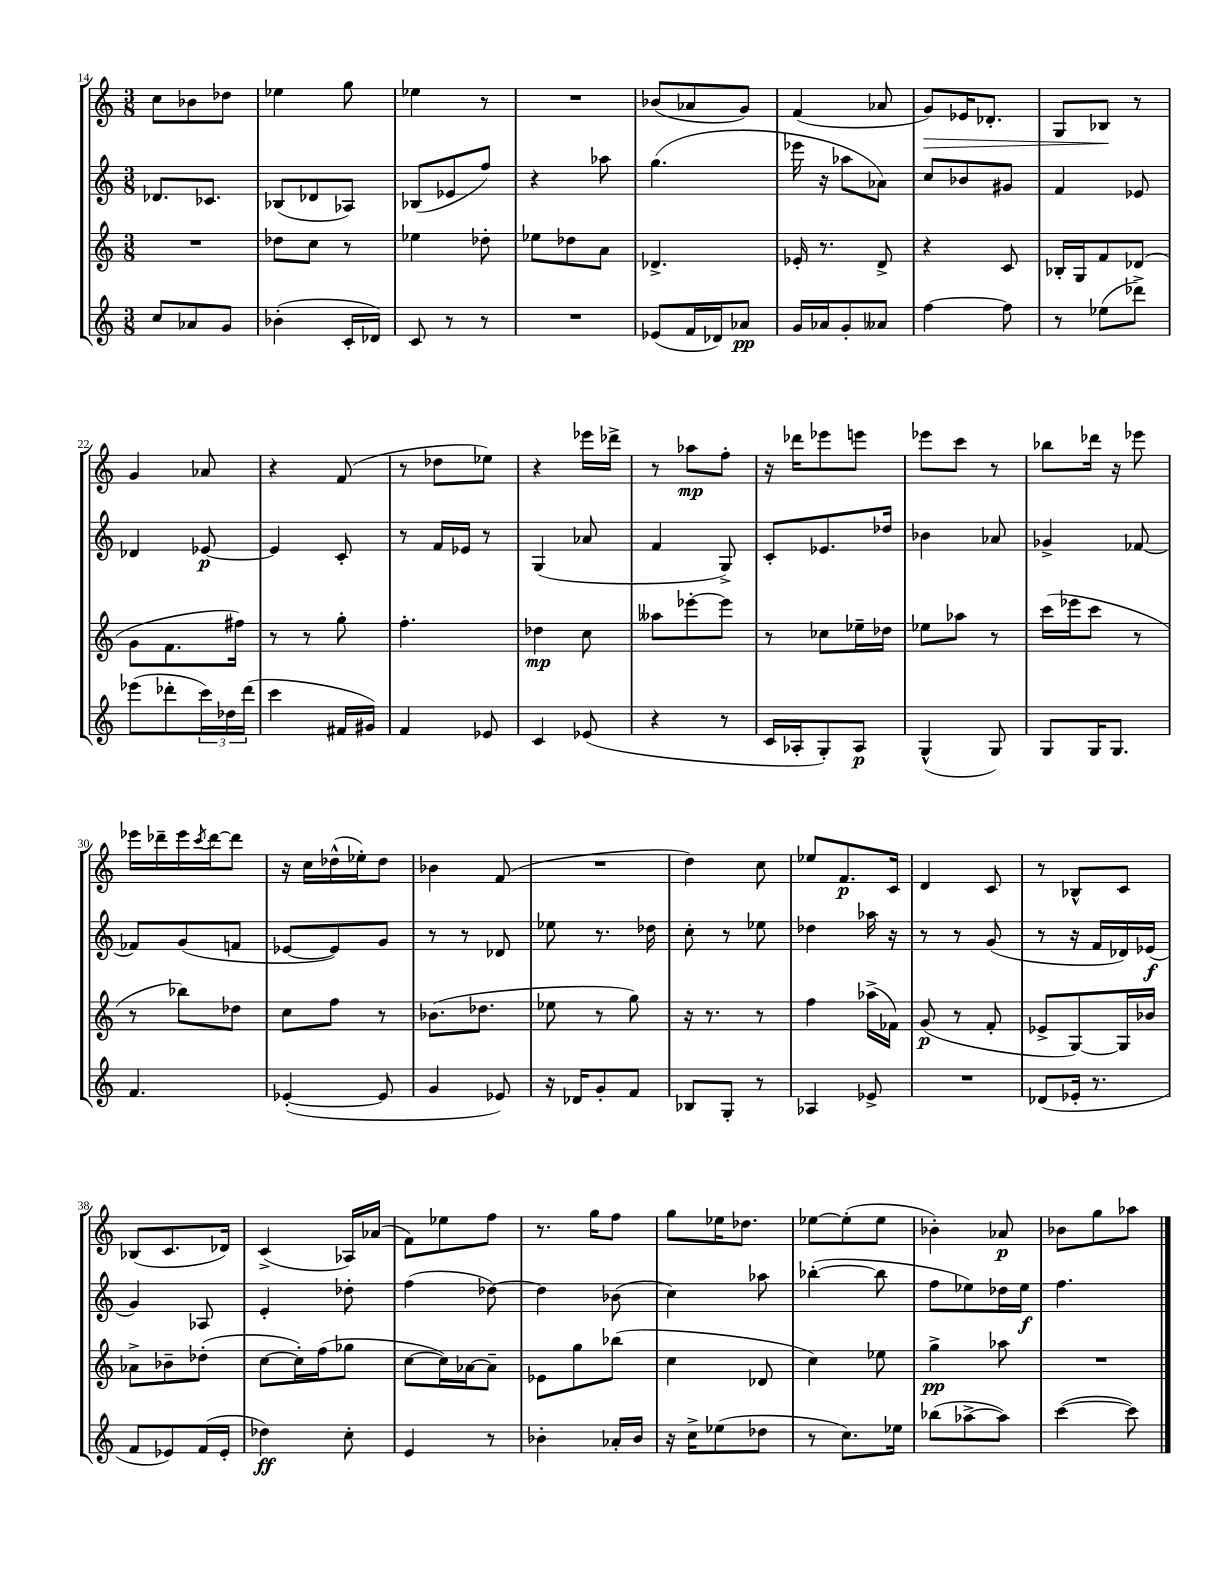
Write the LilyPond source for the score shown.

<<
\new StaffGroup <<
\new Staff = "s0" {
    \clef treble \key c \major \numericTimeSignature \time 3/8
    c''8 bes'8 des''8 |
    ees''4 g''8 |
    ees''4 r8 |
    R4. |
    bes'8( aes'8 g'8) |
    f'4( aes'8 |
    g'8\>) ees'16 des'8.-. |
    g8 bes8\! r8 |
    g'4 aes'8 |
    r4 f'8( |
    r8 des''8 ees''8) |
    r4 ees'''16 des'''16-> |
    r8 aes''8\mp f''8-. |
    r16 des'''16 ees'''8 e'''8 |
    ees'''8 c'''8 r8 |
    bes''8 des'''16 r16 ees'''8 |
    ees'''16 des'''16-- ees'''16 \acciaccatura { c'''8 } des'''16~ des'''8 |
    r16 c''16 des''16-^( ees''16-.) des''8 |
    bes'4 f'8( |
    R4. |
    d''4) c''8 |
    ees''8 f'8.\p c'16 |
    d'4 c'8 |
    r8 bes8-^ c'8 |
    bes8( c'8. des'16) |
    c'4->( aes16) aes'16( |
    f'8) ees''8 f''8 |
    r8. g''16 f''8 |
    g''8 ees''16 des''8. |
    ees''8~ ees''8-.( ees''8 |
    bes'4-.) aes'8\p |
    bes'8 g''8 aes''8 \bar "|." |
}
\new Staff = "s1" {
    \clef treble \key c \major \numericTimeSignature \time 3/8
    des'8. ces'8. |
    bes8( des'8 aes8) |
    bes8( ees'8 f''8) |
    r4 aes''8 |
    g''4.( |
    ees'''16 r16 aes''8 aes'8) |
    c''8 bes'8 gis'8 |
    f'4 ees'8 |
    des'4 ees'8~\p |
    ees'4 c'8-. |
    r8 f'16 ees'16 r8 |
    g4( aes'8 |
    f'4 g8->) |
    c'8-. ees'8. des''16 |
    bes'4 aes'8 |
    ges'4-> fes'8~ |
    fes'8 g'8( f'8 |
    ees'8~ ees'8) g'8 |
    r8 r8 des'8 |
    ees''8 r8. des''16 |
    c''8-. r8 ees''8 |
    des''4 aes''16 r16 |
    r8 r8 g'8( |
    r8 r16 f'16 des'16) ees'16\f( |
    g'4) aes8 |
    e'4-. des''8-. |
    f''4( des''8~) |
    des''4 bes'8( |
    c''4) aes''8 |
    bes''4~-.( bes''8 |
    f''8 ees''8) des''16 ees''16\f |
    f''4. \bar "|." |
}
\new Staff = "s2" {
    \clef treble \key c \major \numericTimeSignature \time 3/8
    R4. |
    des''8 c''8 r8 |
    ees''4 des''8-. |
    ees''8 des''8 a'8 |
    des'4.-> |
    ees'16-. r8. d'8-> |
    r4 c'8 |
    bes16-. g16 f'8 des'8( |
    g'8 f'8. fis''16) |
    r8 r8 g''8-. |
    f''4.-. |
    des''4\mp c''8 |
    aeses''8 ees'''8~-. ees'''8 |
    r8 ces''8 ees''16-- des''16 |
    ees''8 aes''8 r8 |
    c'''16( ees'''16 c'''8 r8 |
    r8 bes''8) des''8 |
    c''8 f''8 r8 |
    bes'8.( des''8. |
    ees''8 r8 g''8) |
    r16 r8. r8 |
    f''4 aes''16->( fes'16) |
    g'8\p( r8 f'8-. |
    ees'8-> g8~) g16 bes'16 |
    aes'8-> bes'8-- des''8-.( |
    c''8~ c''16-.) f''16( ges''8 |
    c''8~ c''16) aes'16~ aes'8-- |
    ees'8 g''8 bes''8( |
    c''4 des'8 |
    c''4) ees''8 |
    g''4->\pp aes''8 |
    R4. \bar "|." |
}
\new Staff = "s3" {
    \clef treble \key c \major \numericTimeSignature \time 3/8
    c''8 aes'8 g'8 |
    bes'4-.( c'16-. des'16) |
    c'8 r8 r8 |
    R4. |
    ees'8( f'16 des'16) aes'8\pp |
    g'16 aes'16 g'8-. aeses'8 |
    f''4~ f''8 |
    r8 ees''8( des'''8->) |
    ees'''8( des'''8-. \tuplet 3/2 { c'''16) des''16 des'''16( } |
    c'''4 fis'16 gis'16) |
    f'4 ees'8 |
    c'4 ees'8( |
    r4 r8 |
    c'16 aes16-. g8-.) aes8\p |
    g4-^( g8) |
    g8 g16 g8. |
    f'4. |
    ees'4~-.( ees'8 |
    g'4 ees'8) |
    r16 des'16 g'8-. f'8 |
    bes8 g8-. r8 |
    aes4 ees'8-> |
    R4. |
    des'8( ees'16-. r8. |
    f'8 ees'8) f'16( ees'16-. |
    des''4\ff) c''8-. |
    e'4 r8 |
    bes'4-. aes'16-. bes'16 |
    r16 c''16-> ees''8( des''8 |
    r8 c''8.) ees''16 |
    bes''8( aes''8~-> aes''8) |
    c'''4~( c'''8) \bar "|." |
}
>>
>>
\layout { \context { \Score currentBarNumber = #14 } }
